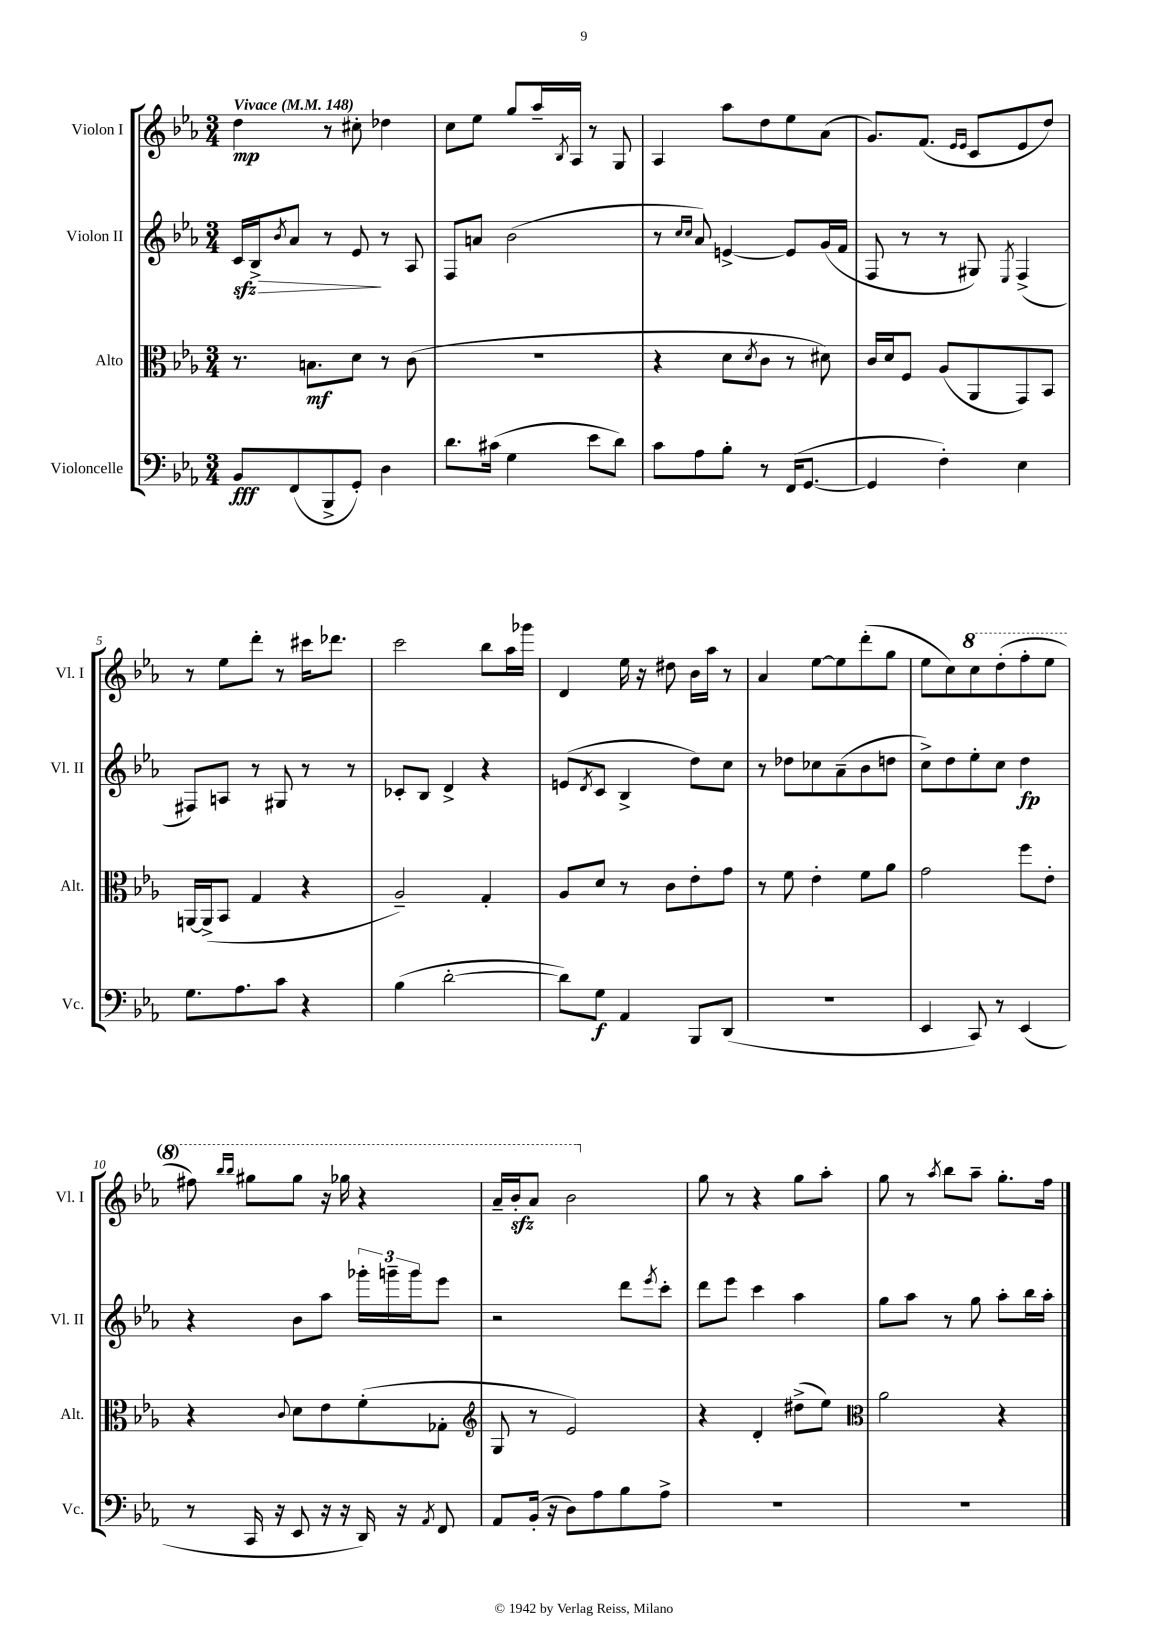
<<
\new StaffGroup <<
\new Staff = "s0" \with { instrumentName = "Violon I" shortInstrumentName = "Vl. I" } {
    \clef treble \key ees \major \numericTimeSignature \time 3/4 \tempo "Vivace" 4 = 148
    d''4\mp r8 cis''8-. des''4 |
    c''8 ees''8 g''8 aes''16-- \acciaccatura { bes8 } aes16 r8 g8 |
    aes4 aes''8 d''8 ees''8 aes'8( |
    g'8.) f'8.( \grace { ees'16 ees'16 } c'8 ees'8 d''8) |
    r8 ees''8 d'''8-. r8 cis'''16 des'''8. |
    c'''2 bes''8 aes''16 ges'''16 |
    d'4 ees''16 r16 dis''8 bes'16 aes''16 r8 |
    aes'4 ees''8~ ees''8 d'''8-.( g''8 |
    ees''8 c''8) \ottava #1 c'''8 d'''8-.( f'''8-. ees'''8 |
    fis'''8) \grace { bes'''16 bes'''16 } gis'''8 gis'''8 r16 ges'''16 r4 |
    aes''16-- bes''16-.\sfz aes''8 bes''2 \ottava #0 |
    g''8 r8 r4 g''8 aes''8-. |
    g''8 r8 \acciaccatura { aes''8 } bes''8 aes''8-- g''8.-. f''16 \bar "|." |
}
\new Staff = "s1" \with { instrumentName = "Violon II" shortInstrumentName = "Vl. II" } {
    \clef treble \key ees \major \numericTimeSignature \time 3/4
    c'16\sfz\> bes16-> \acciaccatura { bes'8 } aes'8 r8 ees'8\! r8 aes8 |
    f8 a'8 bes'2( |
    r8 \grace { c''16 c''16 } aes'8) e'4~-> e'8 g'16( f'16 |
    f8 r8 r8 gis8) \acciaccatura { ees8 } f4->( |
    fis8) a8 r8 gis8 r8 r8 |
    ces'8-. bes8 d'4-> r4 |
    e'8( \acciaccatura { d'8 } c'8 bes4-> d''8) c''8 |
    r8 des''8 ces''8 aes'8--( bes'8 d''8 |
    c''8->) d''8 ees''8-. c''8 d''4\fp |
    r4 bes'8 aes''8 \tuplet 3/2 { ges'''16-. g'''16-- g'''16 } ees'''8 |
    r2 d'''8 \acciaccatura { ees'''8 } c'''8-. |
    d'''8 ees'''8 c'''4 aes''4 |
    g''8 aes''8 r8 g''8 aes''8-. bes''16 aes''16-. \bar "|." |
}
\new Staff = "s2" \with { instrumentName = "Alto" shortInstrumentName = "Alt." } {
    \clef alto \key ees \major \numericTimeSignature \time 3/4
    r8. b8.\mf d'8 r8 c'8( |
    R2. |
    r4 d'8 \acciaccatura { d'8 } c'8 r8 dis'8) |
    c'16 d'16 f8 aes8( aes,8 g,8) bes,8 |
    a,16~ a,16->( bes,8 g4 r4 |
    aes2--) g4-. |
    aes8 d'8 r8 c'8 ees'8-. g'8 |
    r8 f'8 ees'4-. f'8 aes'8 |
    g'2 f''8 ees'8-. |
    r4 \appoggiatura { c'8 } d'8 ees'8 f'8-.( ges8-. |
    \clef treble g8 r8 ees'2) |
    r4 d'4-. dis''8->( ees''8) |
    \clef alto aes'2 r4 \bar "|." |
}
\new Staff = "s3" \with { instrumentName = "Violoncelle" shortInstrumentName = "Vc." } {
    \clef bass \key ees \major \numericTimeSignature \time 3/4
    bes,8\fff f,8( bes,,8-> g,8-.) d4 |
    d'8. cis'16( g4 ees'8 d'8) |
    c'8 aes8 bes8-. r8 f,16( g,8.~ |
    g,4 f4-.) ees4 |
    g8. aes8. c'8 r4 |
    bes4( d'2~-. |
    d'8) g8\f aes,4 bes,,8 d,8( |
    R2. |
    ees,4 c,8) r8 ees,4( |
    r8 c,16 r16 ees,8 r16 r16 d,16) r16 \acciaccatura { aes,8 } f,8 |
    aes,8 bes,16-.( r16 d8) aes8 bes8 aes8-> |
    R2. |
    R2. \bar "|." |
}
>>
>>
